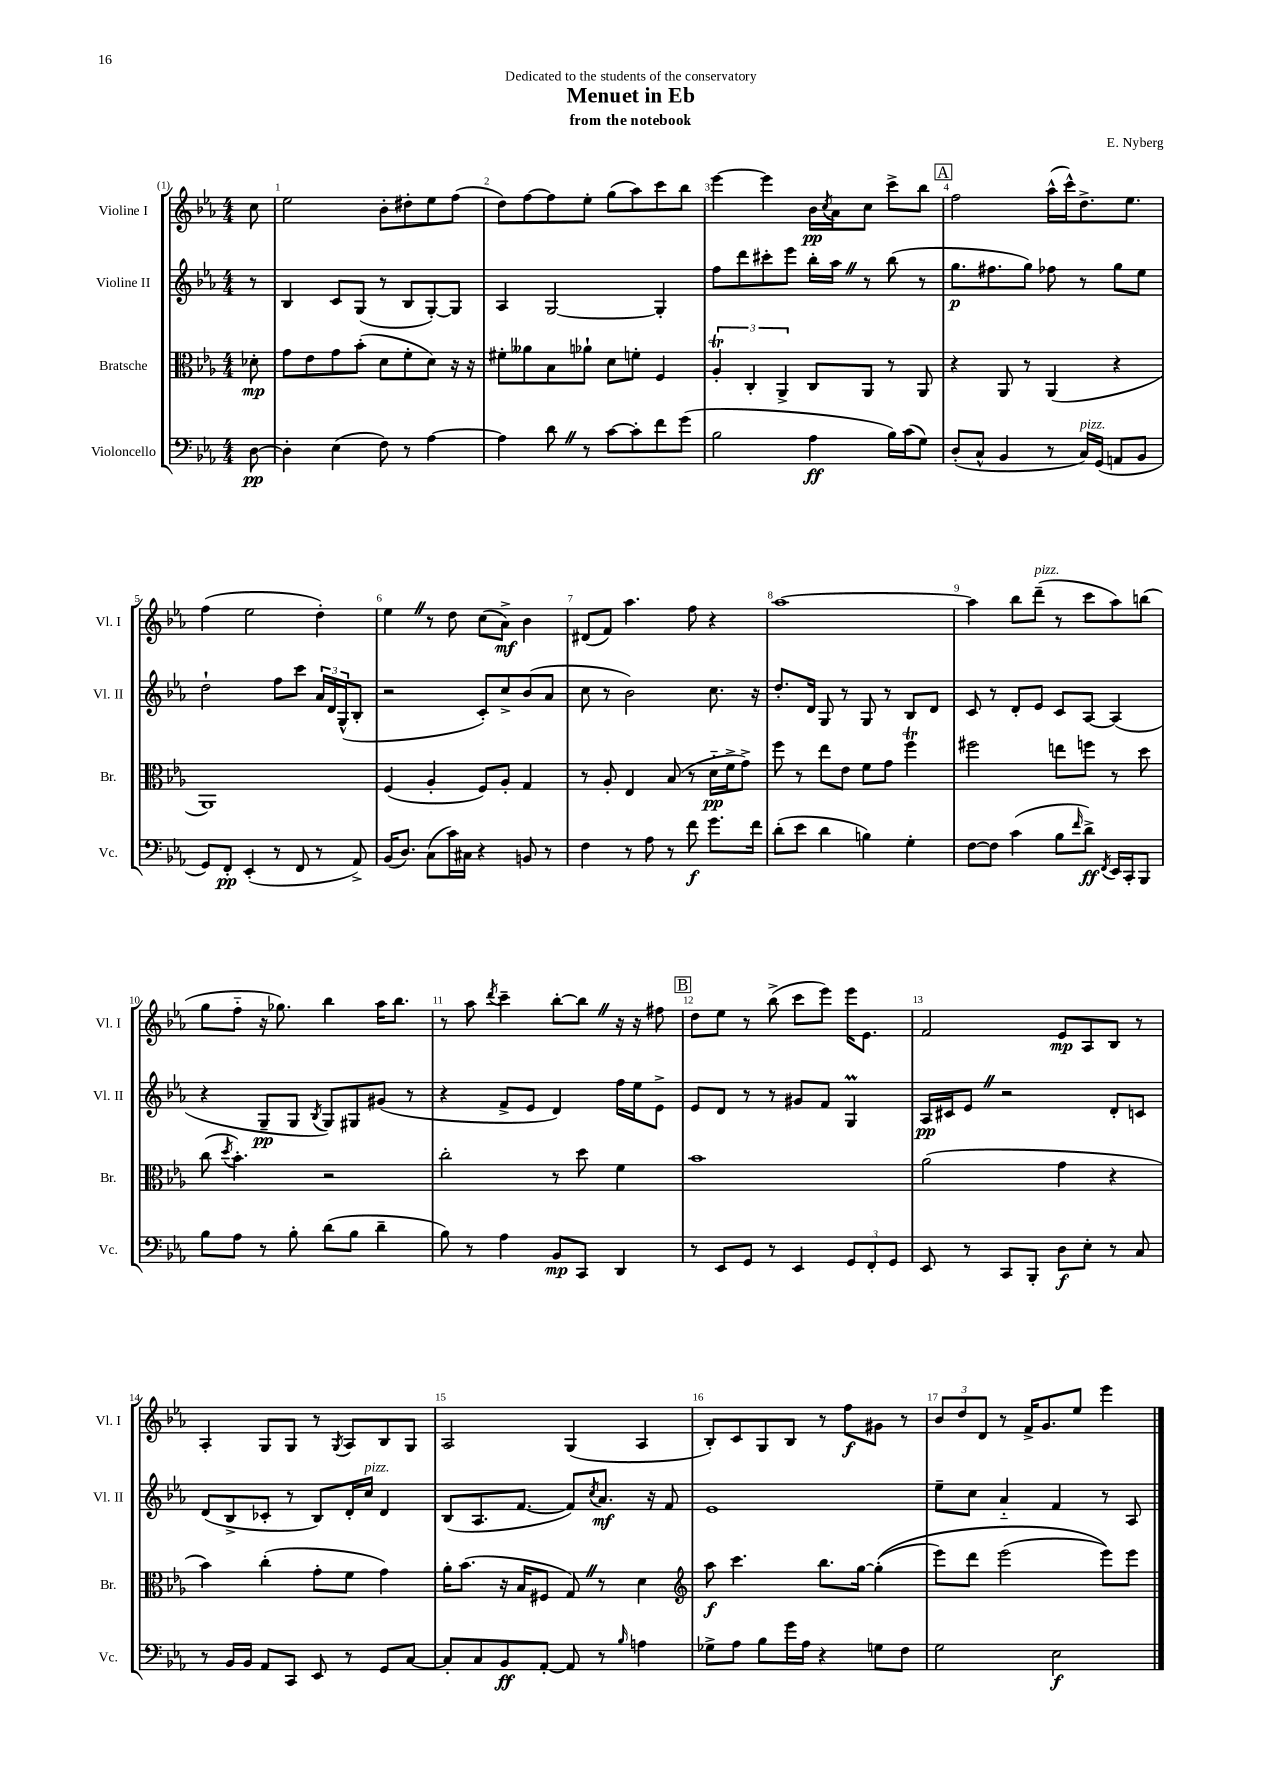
\header { title = "Menuet in Eb" composer = "E. Nyberg" subtitle = "from the notebook" dedication = "Dedicated to the students of the conservatory" }
<<
\new StaffGroup <<
\new Staff = "s0" \with { instrumentName = "Violine I" shortInstrumentName = "Vl. I" } {
    \clef treble \key ees \major \numericTimeSignature \time 4/4 \partial 8
    c''8 |
    ees''2 bes'8-. dis''8-. ees''8 f''8( |
    d''8) f''8~ f''8 ees''8-. g''8( aes''8) c'''8 bes''8 |
    ees'''4~ ees'''4 bes'16\pp \acciaccatura { c''8 } aes'16 c''8 c'''8-> bes''8 |
    \mark \markup { \box "A" } f''2 aes''16-^( c'''16-^) d''8.-> ees''8. |
    f''4( ees''2 d''4-.) |
    ees''4 \once \override BreathingSign.text = \markup { \musicglyph "scripts.caesura.straight" } \breathe r8 d''8 c''8( aes'8->\mf) bes'4 |
    dis'8( f'8) aes''4. f''8 r4 |
    aes''1~ |
    aes''4 bes''8 d'''8--^\markup { \italic "pizz." }( r8 c'''8 aes''8) b''8( |
    g''8 f''8-_ r16 ges''8.) bes''4 aes''16 bes''8. |
    r8 aes''8 \acciaccatura { d'''8 } c'''4-- bes''8~-. bes''8 \once \override BreathingSign.text = \markup { \musicglyph "scripts.caesura.straight" } \breathe r16 r16 fis''8 |
    \mark \markup { \box "B" } d''8 ees''8 r8 bes''8->( c'''8 ees'''8) ees'''16 ees'8. |
    f'2 ees'8\mp aes8 bes8 r8 |
    aes4-. g8 g8 r8 \acciaccatura { g8 } aes8 bes8 g8 |
    aes2 g4( aes4 |
    bes8-.) c'8 g8 bes8 r8 f''8\f gis'8 r8 |
    \tuplet 3/2 { bes'8 d''8 d'8 } r8 f'16-> g'8. ees''8 ees'''4 \bar "|." |
}
\new Staff = "s1" \with { instrumentName = "Violine II" shortInstrumentName = "Vl. II" } {
    \clef treble \key ees \major \numericTimeSignature \time 4/4 \partial 8
    r8 |
    bes4 c'8 g8( r8 bes8 g8~-.) g8 |
    aes4 g2~ g4-. |
    f''8 d'''8 cis'''8-. ees'''8 bes''16-. aes''16 \once \override BreathingSign.text = \markup { \musicglyph "scripts.caesura.straight" } \breathe r8 bes''8( r8 |
    \mark \markup { \box "A" } g''8.\p fis''8. g''8) fes''8 r8 g''8 ees''8 |
    d''2-! f''8 c'''8 \tuplet 3/2 { aes'16 d'16 g16-^( } bes8-. |
    r2 c'8-.) c''8-> bes'8( aes'8 |
    c''8 r8 bes'2) c''8. r16 |
    d''8.-. d'16 g8 r8 g8 r8 bes8 d'8 |
    c'8 r8 d'8-. ees'8 c'8 aes8~ aes4( |
    r4 g8--\pp g8 \acciaccatura { bes8 } g8) gis8 gis'8( r8 |
    r4 f'8-> ees'8 d'4) f''16 ees''16 ees'8-> |
    \mark \markup { \box "B" } ees'8 d'8 r8 r8 gis'8 f'8 g4\prall |
    aes16\pp cis'16 ees'8 \once \override BreathingSign.text = \markup { \musicglyph "scripts.caesura.straight" } \breathe r2 d'8-. c'8 |
    d'8( bes8-> ces'8-. r8 bes8) d'16-. c''16^\markup { \italic "pizz." } d'4 |
    bes8( aes8. f'8.~ f'8) \acciaccatura { c''8 } aes'8.\mf r16 f'8 |
    ees'1 |
    ees''8-- c''8 aes'4-_ f'4 r8 aes8 \bar "|." |
}
\new Staff = "s2" \with { instrumentName = "Bratsche" shortInstrumentName = "Br." } {
    \clef alto \key ees \major \numericTimeSignature \time 4/4 \partial 8
    des'8-.\mp |
    g'8 ees'8 g'8 bes'8-.( d'8 f'8-. d'8) r16 r16 |
    fis'8-. aeses'8 bes8 aes'8-! d'8 f'8-. f4 |
    \tuplet 3/2 { aes4-.\trill c4-. aes,4-> } c8 aes,8 r8 aes,8 |
    \mark \markup { \box "A" } r4 aes,8 r8 aes,4( r4 |
    aes,1) |
    f4( aes4-. f8) aes8-. g4 |
    r8 aes8-. ees4 bes8( r8 d'16-_\pp f'16-> g'8->) |
    f''8 r8 ees''8 ees'8 f'8 g'8 f''4\trill |
    fis''2 e''8 f''8 r8 d''8 |
    c''8( \acciaccatura { d''8 } bes'4.-.) r2 |
    c''2-. r8 d''8 f'4 |
    \mark \markup { \box "B" } bes'1 |
    aes'2( g'4 r4 |
    bes'4) c''4-.( g'8-. f'8 g'4) |
    aes'16-. bes'8.( r16 bes16 fis8 g8) \once \override BreathingSign.text = \markup { \musicglyph "scripts.caesura.straight" } \breathe r8 d'4 |
    \clef treble aes''8\f c'''4. bes''8. g''16~ g''4-.(\( |
    ees'''8) d'''8 ees'''2( ees'''8)\) ees'''8 \bar "|." |
}
\new Staff = "s3" \with { instrumentName = "Violoncello" shortInstrumentName = "Vc." } {
    \clef bass \key ees \major \numericTimeSignature \time 4/4 \partial 8
    d8~\pp |
    d4-. ees4( f8) r8 aes4~ |
    aes4 d'8 \once \override BreathingSign.text = \markup { \musicglyph "scripts.caesura.straight" } \breathe r8 c'8~ c'8-. f'8 g'8( |
    bes2 aes4\ff bes16) c'16( g8) |
    \mark \markup { \box "A" } d8-.( c8-^ bes,4 r8 c16^\markup { \italic "pizz." }) g,16( a,8 bes,8 |
    g,8) f,8-.\pp ees,4-.( r8 f,8 r8 aes,8->) |
    bes,16( d8.) c8( c'16) cis16 r4 b,8 r8 |
    f4 r8 aes8 r8 f'8\f g'8. f'16 |
    d'8-.( ees'8 d'4 b4) g4-. |
    f8~ f8 c'4( bes8 \grace { f'16 } d'8->\ff) \acciaccatura { f,8 } ees,16 c,16-. bes,,8 |
    bes8 aes8 r8 bes8-. d'8( bes8 d'4-- |
    bes8) r8 aes4 bes,8\mp c,8 d,4 |
    \mark \markup { \box "B" } r8 ees,8 g,8 r8 ees,4 \tuplet 3/2 { g,8 f,8-. g,8 } |
    ees,8 r8 c,8 bes,,8-. d8\f ees8-. r8 c8 |
    r8 bes,16 bes,16 aes,8 c,8 ees,8 r8 g,8 c8~ |
    c8-. c8 bes,8\ff aes,8~-. aes,8 r8 \grace { bes16 } a4 |
    ges8-> aes8 bes8 g'16 aes16 r4 g8 f8 |
    g2 ees2\f \bar "|." |
}
>>
>>
\layout { \context { \Score \override BarNumber.break-visibility = ##(#f #t #t) barNumberVisibility = #all-bar-numbers-visible } }
